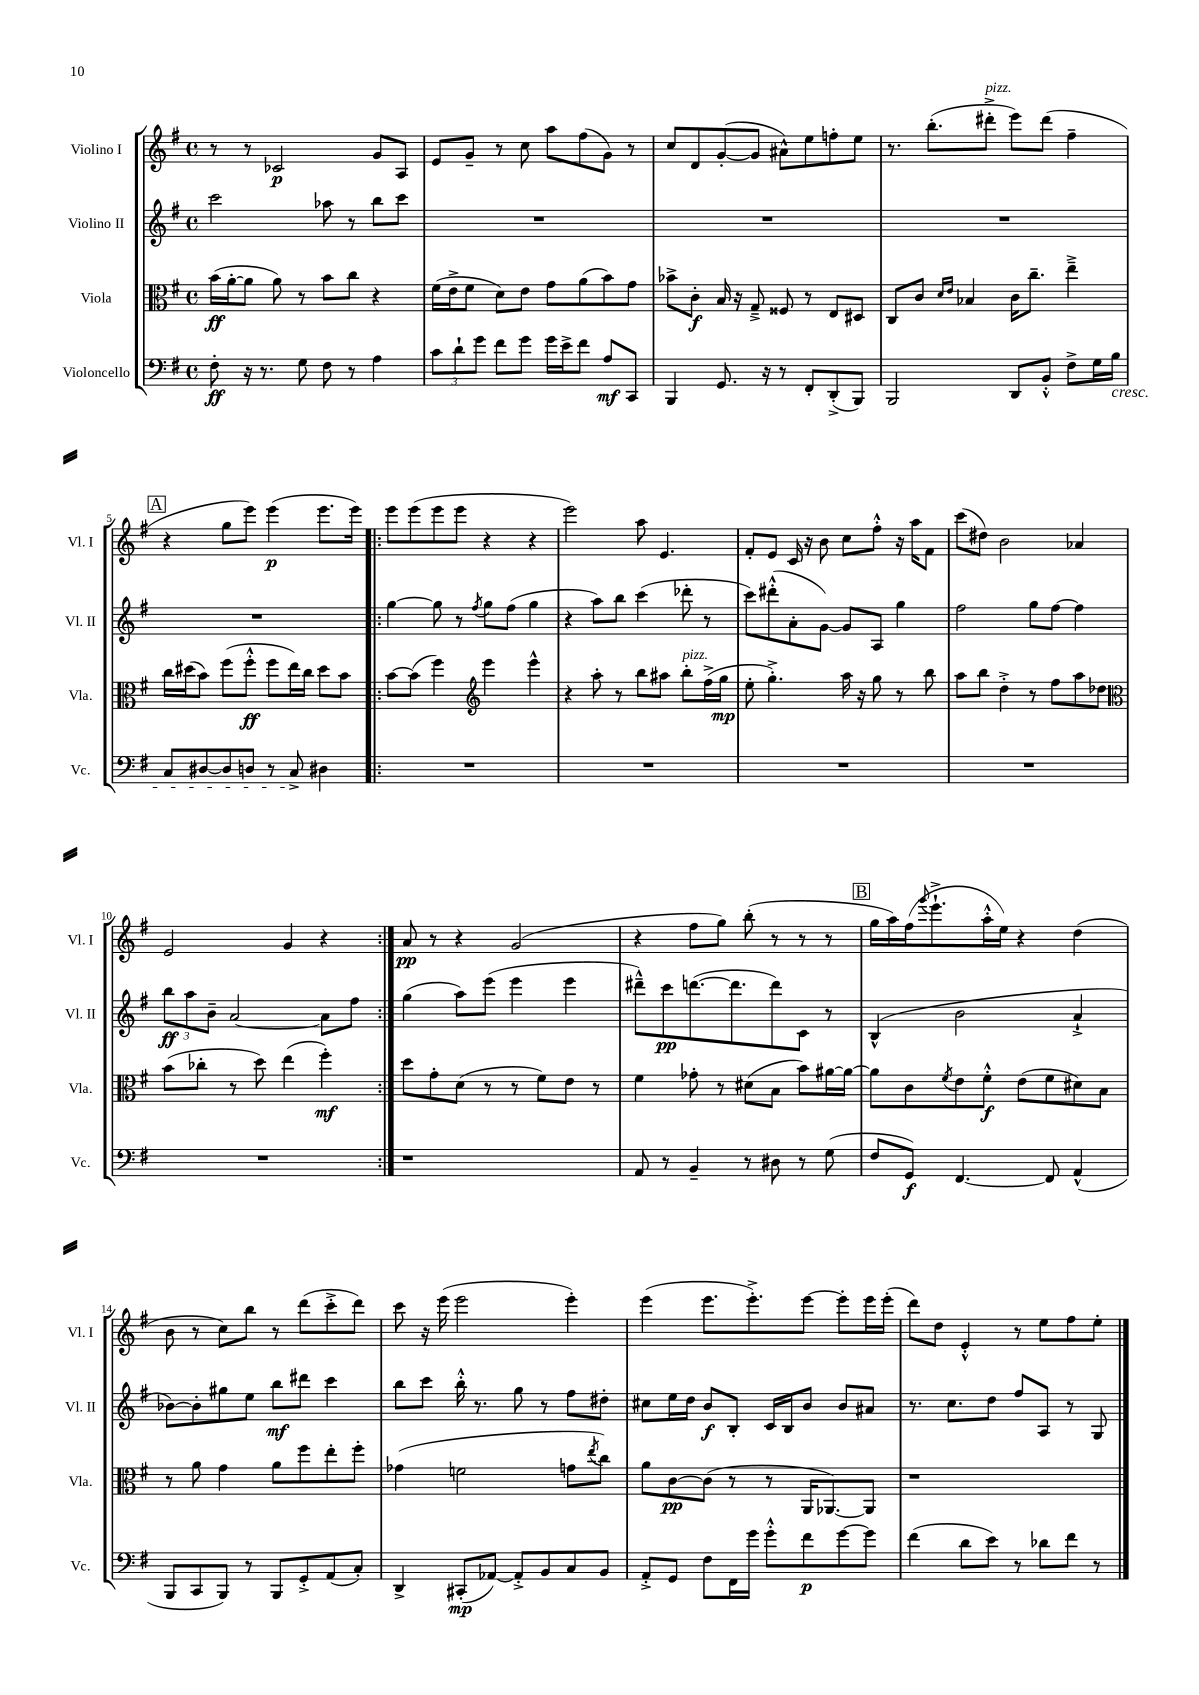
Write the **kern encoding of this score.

**kern	**dynam	**kern	**dynam	**kern	**dynam	**kern	**dynam
*part4	*part4	*part3	*part3	*part2	*part2	*part1	*part1
*staff4	*staff4	*staff3	*staff3	*staff2	*staff2	*staff1	*staff1
*I"Violoncello	*	*I"Viola	*	*I"Violino II	*	*I"Violino I	*
*I'Vc.	*	*I'Vla.	*	*I'Vl. II	*	*I'Vl. I	*
*clefF4	*	*clefC3	*	*clefG2	*	*clefG2	*
*k[f#]	*	*k[f#]	*	*k[f#]	*	*k[f#]	*
*M4/4	*	*M4/4	*	*M4/4	*	*M4/4	*
*met(c)	*	*met(c)	*	*met(c)	*	*met(c)	*
=1	=1	=1	=1	=1	=1	=1	=1
8F#'\	ff	(16b\LL	ff	2ccc\	.	8r	.
.	.	[16a'\J	.	.	.	.	.
16r	.	8a\J]	.	.	.	8r	.
8.r	.	.	.	.	.	.	.
.	.	8a\)	.	.	.	2c-X/	p
8G\	.	8r	.	.	.	.	.
8F#\	.	8b\L	.	8aa-X\	.	.	.
8r	.	8cc\J	.	8r	.	.	.
4A\	.	4r	.	8bb\L	.	8g/L	.
.	.	.	.	8ccc\J	.	8A/J	.
=2	=2	=2	=2	=2	=2	=2	=2
12c\L	.	(16f#\LL	.	1r	.	8e/L	.
.	.	16e^\J	.	.	.	.	.
12d`\	.	.	.	.	.	.	.
.	.	8f#\J	.	.	.	8g~/J	.
12g\J	.	.	.	.	.	.	.
8f#\L	.	8d\L)	.	.	.	8r	.
8g\J	.	8e\J	.	.	.	8cc\	.
16g\LL	.	8g\L	.	.	.	8aa\L	.
16e^\J	.	.	.	.	.	.	.
8f#\J	.	(8a\	.	.	.	(8ff#\	.
8A/L	mf	8b\)	.	.	.	8g\J)	.
8CC/J	.	8g\J	.	.	.	8r	.
=3	=3	=3	=3	=3	=3	=3	=3
4BBB/	.	8b-X^\L	.	1r	.	8cc/L	.
.	.	8c'\J	f	.	.	8d/	.
8.GG/	.	16B/	.	.	.	([8g'/	.
.	.	16r	.	.	.	.	.
.	.	8G~^/	.	.	.	8g/J]	.
16r	.	.	.	.	.	.	.
8r	.	8F##X/	.	.	.	8a#X^^\L)	.
8FF#'/L	.	8r	.	.	.	8ee\	.
(8DD'^/	.	8E/L	.	.	.	8ffn'\	.
8BBB/J)	.	8D#X/J	.	.	.	8ee\J	.
=4	=4	=4	=4	=4	=4	=4	=4
2BBB/	.	8C/L	.	1r	.	8.r	.
.	.	8c/J	.	.	.	.	.
.	.	.	.	.	.	(8.bb'\L	.
.	.	16qqd/LL	.	.	.	.	.
.	.	16qqe/JJ	.	.	.	.	.
.	.	4B-X/	.	.	.	.	.
!	!	!	!	!	!	!LO:TX:a:i:t=pizz.	!
.	.	.	.	.	.	8ddd#X'^\J	.
8DD/L	.	16c\KL	.	.	.	8eee\L)	.
.	.	8.cc~\J	.	.	.	.	.
8BB'^^/J	.	.	.	.	.	(8ddd#\J	.
8F#^\L	.	4ee~^\	.	.	.	4ff#~\	.
16G\L	.	.	.	.	.	.	.
!LO:TX:b:i:t=cresc.	!	!	!	!	!	!	!
16B\JJ	.	.	.	.	.	.	.
!!LO:LB:g=z
!!LO:REH:place=s1:t=A
=5	=5	=5	=5	=5	=5	=5	=5
8C/L	.	16cc\LL	.	1r	.	4r	.
.	.	(16dd#X\J	.	.	.	.	.
[8D#X/	.	8b\J)	.	.	.	.	.
8D#/]	.	(8ff#\L	.	.	.	8gg\L	.
8Dn/J	.	8ff#'^^\J	ff	.	.	8eee\J)	.
8r	.	8ff#\L	.	.	.	(4eee\	p
8C^/	.	16ee\L)	.	.	.	.	.
.	.	16cc\JJ	.	.	.	.	.
4D#X\	.	8dd#\L	.	.	.	8.eee\L	.
.	.	8b\J	.	.	.	.	.
.	.	.	.	.	.	16eee\Jk)	.
=6!|:	=6!|:	=6!|:	=6!|:	=6!|:	=6!|:	=6!|:	=6!|:
1r	.	[8b\L	.	[4gg\	.	8eee\L	.
.	.	(8b\J]	.	.	.	(8eee\	.
.	.	4ff#\)	.	8gg\]	.	8eee\	.
.	.	.	.	8r	.	8eee\J	.
*	*	*clefG2	*	*	*	*	*
.	.	.	.	8qff#/	.	.	.
.	.	4eee\	.	8gg\L	.	4r	.
.	.	.	.	(8ff#\J	.	.	.
.	.	4eee^^\	.	4gg\	.	4r	.
=7	=7	=7	=7	=7	=7	=7	=7
1r	.	4r	.	4r	.	2eee\)	.
.	.	8aa'\	.	8aa\L)	.	.	.
.	.	8r	.	8bb\J	.	.	.
.	.	8bb\L	.	(4ccc\	.	8aa\	.
.	.	8aa#X\J	.	.	.	4.e/	.
!	!	!LO:TX:a:i:t=pizz.	!	!	!	!	!
.	.	8bb'\L	.	8ddd-X'\	.	.	.
.	.	(16ff#^\L	.	8r	.	.	.
.	.	16gg\JJ	mp	.	.	.	.
=8	=8	=8	=8	=8	=8	=8	=8
1r	.	8ee'\	.	8ccc\L)	.	8f#'/L	.
.	.	4.gg'^\)	.	(8ddd#X'^^\	.	8e/J	.
.	.	.	.	8a'\	.	16c/	.
.	.	.	.	.	.	16r	.
.	.	.	.	[8g\J)	.	8b\	.
.	.	16aa\	.	8g/L]	.	8cc\L	.
.	.	16r	.	.	.	.	.
.	.	8gg\	.	8A/J	.	8ff#'^^\J	.
.	.	8r	.	4gg\	.	16r	.
.	.	.	.	.	.	16aa\KL	.
.	.	8bb\	.	.	.	8f#\J	.
=9	=9	=9	=9	=9	=9	=9	=9
1r	.	8aa\L	.	2ff#\	.	(8ccc\L	.
.	.	8bb\J	.	.	.	8dd#X\J)	.
.	.	4dd'^\	.	.	.	2b\	.
.	.	8r	.	8gg\L	.	.	.
.	.	8ff#\L	.	[8ff#\J	.	.	.
.	.	8aa\	.	4ff#\]	.	4a-X/	.
.	.	8dd-X\J	.	.	.	.	.
!!LO:LB:g=z
=10	=10	=10	=10	=10	=10	=10	=10
*	*	*clefC3	*	*	*	*	*
1r	.	(8b\L	.	12bb\L	ff	2e/	.
.	.	.	.	12aa\	.	.	.
.	.	8cc-X'\J	.	.	.	.	.
.	.	.	.	12b~\J	.	.	.
.	.	8r	.	[2a/	.	.	.
.	.	8dd\)	.	.	.	.	.
.	.	(4ee\	.	.	.	4g/	.
.	.	4ff#'\)	mf	8a\L]	.	4r	.
.	.	.	.	8ff#\J	.	.	.
=11:|!	=11:|!	=11:|!	=11:|!	=11:|!	=11:|!	=11:|!	=11:|!
1r	.	8dd\L	.	(4gg\	.	8a/	pp
.	.	8g'\	.	.	.	8r	.
.	.	(8d\J	.	8aa\L)	.	4r	.
.	.	8r	.	(8eee\J	.	.	.
.	.	8r	.	4eee\	.	(2g/	.
.	.	8f#\L)	.	.	.	.	.
.	.	8e\J	.	4eee\	.	.	.
.	.	8r	.	.	.	.	.
=12	=12	=12	=12	=12	=12	=12	=12
8AA/	.	4f#\	.	8ddd#X~^^\L)	.	4r	.
8r	.	.	.	8ccc\	pp	.	.
4BB~/	.	8g-X'\	.	([8.dddn\	.	8ff#\L	.
.	.	8r	.	.	.	8gg\J)	.
.	.	.	.	8.ddd\]	.	.	.
8r	.	(8d#X\L	.	.	.	(8bb'\	.
8D#X\	.	8B\J	.	8ddd\)	.	8r	.
8r	.	8b\L)	.	8c\J	.	8r	.
(8G\	.	[16a#X\L	.	8r	.	8r	.
.	.	16a#\JJ_	.	.	.	.	.
!!LO:REH:place=s1:t=B
=13	=13	=13	=13	=13	=13	=13	=13
8F#/L	.	8a#\L]	.	(4B^^/	.	16gg\LL	.
.	.	.	.	.	.	16aa\)	.
8GG/J)	f	8c\	.	.	.	(16ff#\J	.
.	.	.	.	.	.	8qqggg/	.
.	.	.	.	.	.	8.eee`^\	.
.	.	8qf#/	.	.	.	.	.
[4.FF#/	.	8e\	.	2b\	.	.	.
.	.	8f#'^^\J	f	.	.	16aa'^^\L	.
.	.	.	.	.	.	16ee\JJ)	.
.	.	(8e\L	.	.	.	4r	.
8FF#/]	.	8f#\	.	.	.	.	.
(4AA^^/	.	8d#X\)	.	4a`^/	.	(4dd\	.
.	.	8B\J	.	.	.	.	.
!!LO:LB:g=z
=14	=14	=14	=14	=14	=14	=14	=14
8BBB/L	.	8r	.	[8b-X\L)	.	8b\	.
8CC/	.	8a\	.	8b-'\]	.	8r	.
8BBB/J)	.	4g\	.	8gg#X\	.	8cc\L)	.
8r	.	.	.	8ee\J	.	8bb\J	.
8BBB/L	.	8a\L	.	8bb\L	mf	8r	.
8GG'^/	.	8ff#\	.	8ddd#X\J	.	(8ddd\L	.
(8AA/	.	8ee'\	.	4ccc\	.	8ccc'^\	.
8C'/J)	.	8ff#'\J	.	.	.	8ddd\J)	.
=15	=15	=15	=15	=15	=15	=15	=15
4DD^/	.	(4g-X\	.	8bb\L	.	8ccc\	.
.	.	.	.	8ccc\J	.	16r	.
.	.	.	.	.	.	(16eee\	.
(8CC#X'/L	mp	2fn\	.	16bb'^^\	.	2eee\	.
.	.	.	.	8.r	.	.	.
[8AA-X/J)	.	.	.	.	.	.	.
8AA-'^/L]	.	.	.	8gg\	.	.	.
8BB/	.	.	.	8r	.	.	.
8C/	.	8gn\L	.	8ff#\L	.	4eee'\)	.
.	.	8qee/	.	.	.	.	.
8BB/J	.	8cc\J)	.	8dd#X'\J	.	.	.
=16	=16	=16	=16	=16	=16	=16	=16
8AA'^/L	.	8a\L	.	8cc#X\L	.	(4eee\	.
8GG/J	.	[8c\	pp	16ee\L	.	.	.
.	.	.	.	16dd\JJ	.	.	.
8F#\L	.	(8c\J]	.	8b/L	f	8.eee\L	.
16FF#\L	.	8r	.	8B'/J	.	.	.
16g\JJ	.	.	.	.	.	8.eee'^\)	.
8g'^^\L	.	8r	.	16c/LL	.	.	.
.	.	.	.	16B/J	.	.	.
8f#\	p	16AA/KL	.	8b/J	.	[8eee\J	.
.	.	[8.AA-X/)	.	.	.	.	.
[8g\	.	.	.	8b/L	.	8eee'\L]	.
8g\J]	.	8AA-/J]	.	8a#X/J	.	16eee\L	.
.	.	.	.	.	.	(16eee'\JJ	.
=17	=17	=17	=17	=17	=17	=17	=17
(4f#\	.	1r	.	8.r	.	8ddd\L)	.
.	.	.	.	.	.	8dd\J	.
.	.	.	.	8.cc\L	.	.	.
8d\L	.	.	.	.	.	4e'^^/	.
8e\J)	.	.	.	8dd\J	.	.	.
8r	.	.	.	8ff#/L	.	8r	.
8d-X\L	.	.	.	8A/J	.	8ee\L	.
8f#\J	.	.	.	8r	.	8ff#\	.
8r	.	.	.	8G/	.	8ee'\J	.
==	==	==	==	==	==	==	==
*-	*-	*-	*-	*-	*-	*-	*-
